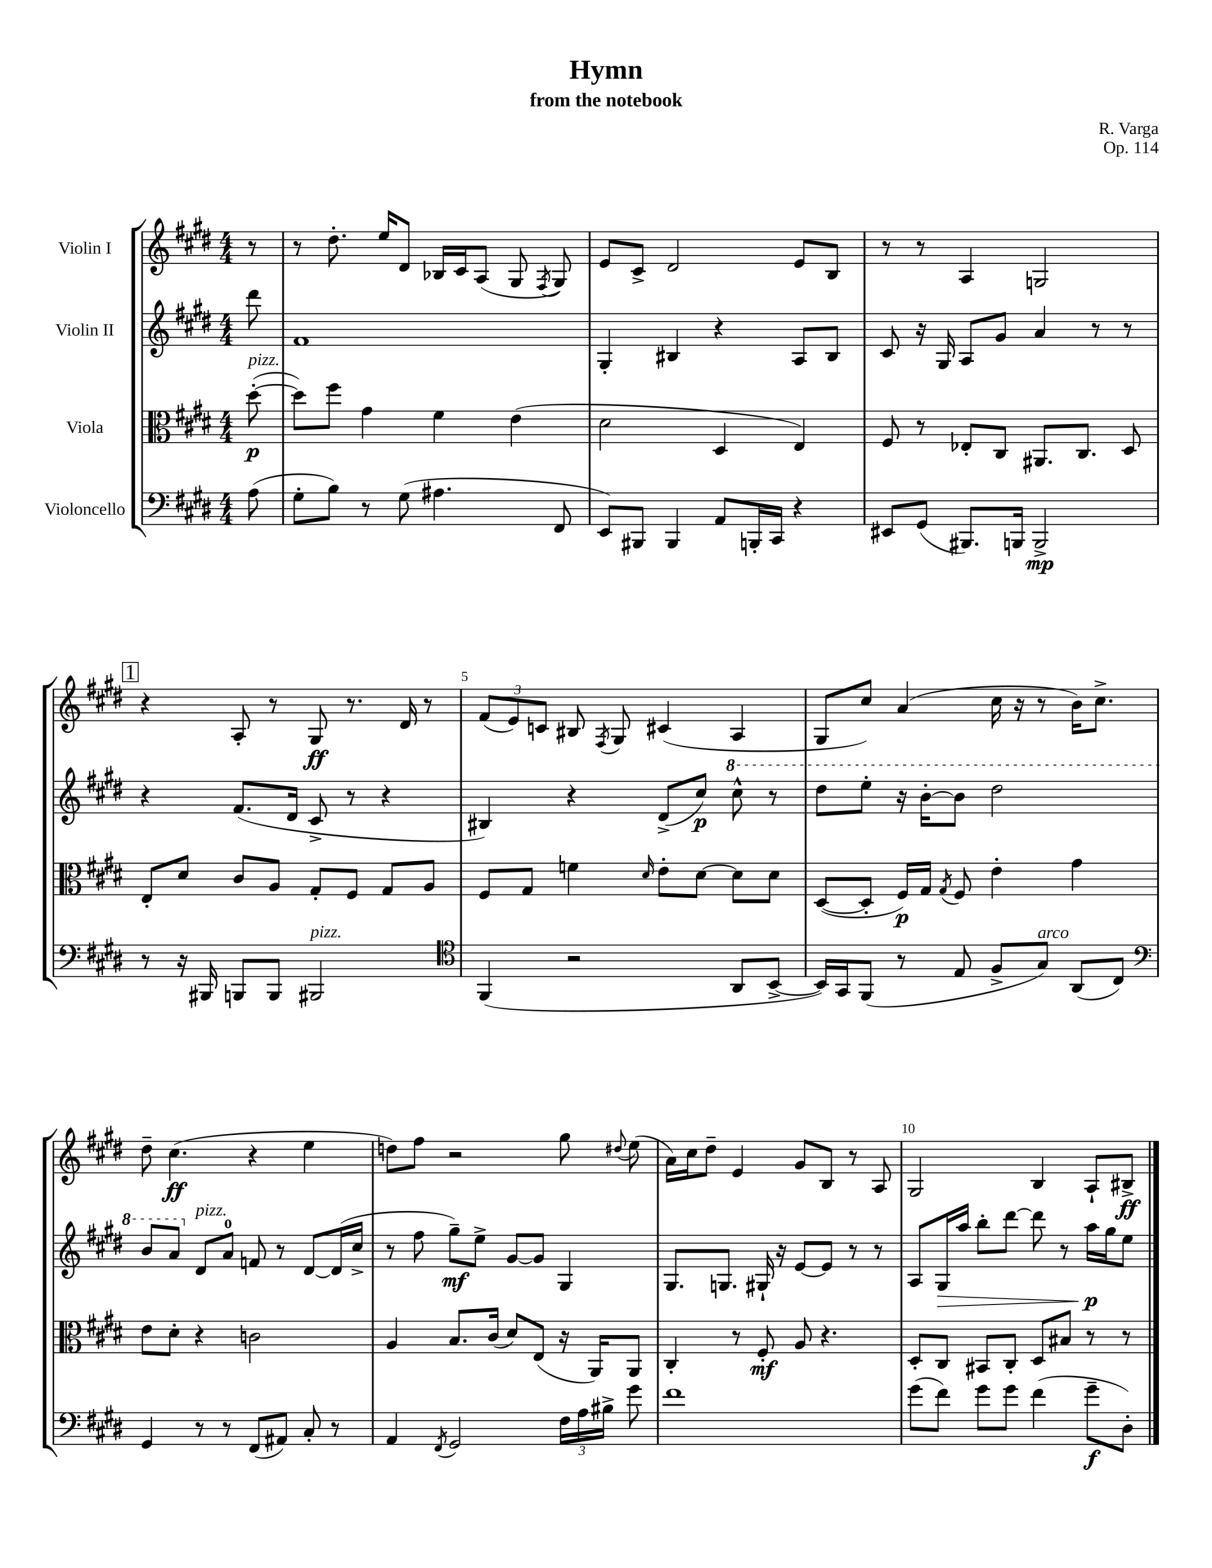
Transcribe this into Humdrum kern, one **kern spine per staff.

**kern	**kern	**kern	**kern
*staff4	*staff3	*staff2	*staff1
*clefF4	*clefC3	*clefG2	*clefG2
*k[f#c#g#d#]	*k[f#c#g#d#]	*k[f#c#g#d#]	*k[f#c#g#d#]
*M4/4	*M4/4	*M4/4	*M4/4
(8A	([8dd#'	8ddd#	8r
=	=	=	=
8G#'	8dd#])	1f#	8r
8B)	8ff#	.	8.dd#'
8r	4g#	.	.
.	.	.	16ee
(8G#	.	.	8d#
4.A#	4f#	.	16B-
.	.	.	16c#
.	.	.	(8A
.	(4e	.	8G#
.	.	.	8qF#
8FF#	.	.	8G#)
=	=	=	=
8EE)	2d#	4G#'	8e
8BBB#	.	.	8c#^
4BBB#	.	4B#	2d#
8AA	4D#	4r	.
16BBB'	.	.	.
16CC#	.	.	.
4r	4E)	8A	8e
.	.	8B#	8B
=	=	=	=
8EE#	8F#	8c#	8r
(8GG#	8r	16r	8r
.	.	16G#	.
8.BBB#)	8E-'	8A	4A
.	8C#	8g#	.
16BBB	.	.	.
2BBB^	8.AA#	4a	2G
.	8.C#	.	.
.	.	8r	.
.	8D#	8r	.
=	=	=	=
8r	8E'	4r	4r
16r	8d#	.	.
16BBB#	.	.	.
8BBB	8c#	(8.f#	8A'
8BBB	8A	.	8r
.	.	16d#	.
2BBB#	8G#'	8c#^	8G#
.	8F#	8r	8.r
.	8G#	4r	.
.	.	.	16d#
.	8A	.	8r
=	=	=	=
*clefC4	*	*	*
(4FF#	8F#	4B#)	(12f#
.	.	.	12e)
.	8G#	.	.
.	.	.	12c
2r	4f	4r	8B#
.	.	.	8qF#
.	.	.	8G#
.	16qqd#	.	.
.	8e'	(8d#^	(4c#
.	[8d#	8cc#)	.
8AA	8d#]	8ccc#^^	4A
[8BB^	8d#	8r	.
=	=	=	=
16BB])	([8D#	8ddd#	8G#
16GG#	.	.	.
(8FF#	8D#']	8eee'	8cc#)
8r	16F#)	16r	(4a
.	16G#	[16bb'	.
.	8qG#	.	.
8E	8F#	8bb]	.
8F#^	4e'	2ddd#	16cc#
.	.	.	16r
8G#)	.	.	8r
(8AA	4g#	.	16b)
.	.	.	8.cc#^
8C#)	.	.	.
=	=	=	=
*clefF4	*	*	*
4GG#	8e	8bb	8dd#~
.	8d#'	8aa	(4.cc#
8r	4r	8d#	.
8r	.	8a	.
(8FF#	2c	8f	4r
8AA#)	.	8r	.
8C#'	.	[8d#	4ee
8r	.	(16d#]	.
.	.	16cc#^	.
=	=	=	=
4AA	4A	8r	8dd)
.	.	8ff#	8ff#
8qFF#	.	.	.
2GG#	8.B	8gg#~)	2r
.	.	8ee^	.
.	(16c#	.	.
.	8d#)	[8g#	.
.	(8E	8g#]	.
24F#	16r	4G#	8gg#
24A	.	.	.
.	16AA)	.	.
24B#^	.	.	.
.	.	.	8qqdd#
8g#	8AA	.	(8ee
=	=	=	=
1f#	4C#'	8.G#	16a)
.	.	.	16cc#
.	.	.	8dd#~
.	.	8.G	.
.	8r	.	4e
.	8F#'	16G#`	.
.	.	16r	.
.	8A	[8e	8g#
.	4.r	8e]	8B
.	.	8r	8r
.	.	8r	8A
=	=	=	=
(8g#	8D#'	8A	2G#
8f#)	8C#	16G#	.
.	.	16aa	.
8g#	8BB#	8bb'	.
8g#	8C#'	[8ddd#	.
(4f#	8D#	8ddd#]	4B
.	8B#	8r	.
8g#~	8r	16aa	8A`
.	.	16gg#	.
8D#')	8r	8ee	8B#^
==	==	==	==
*-	*-	*-	*-
